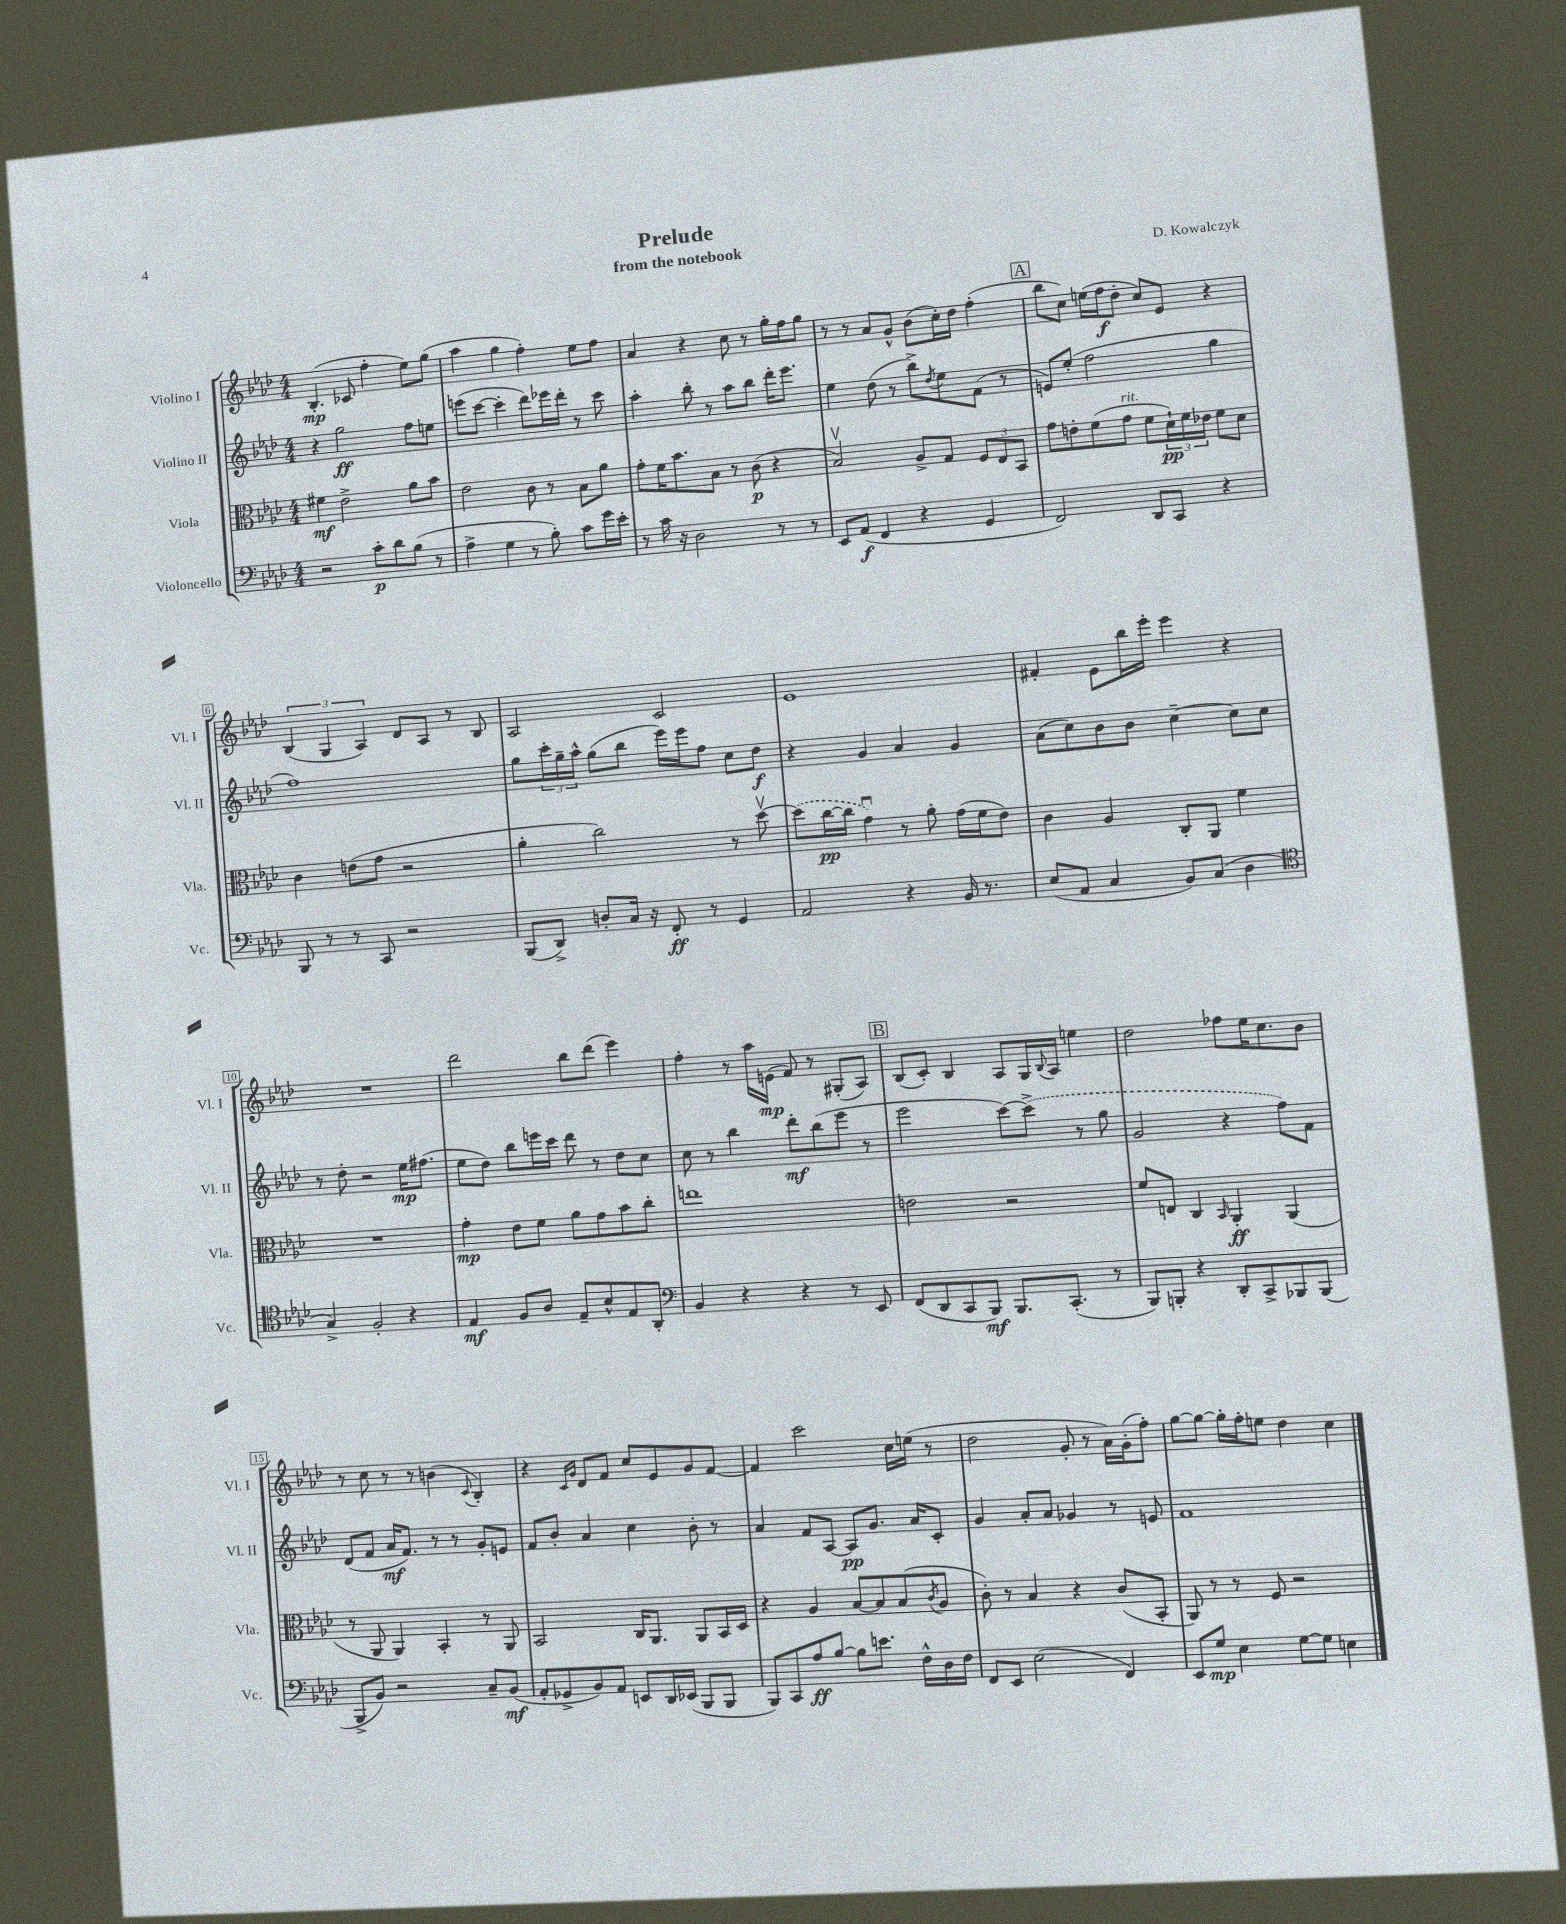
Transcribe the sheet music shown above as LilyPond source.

\header { title = "Prelude" composer = "D. Kowalczyk" subtitle = "from the notebook" }
<<
\new StaffGroup <<
\new Staff = "s0" \with { instrumentName = "Violino I" shortInstrumentName = "Vl. I" } {
    \clef treble \key aes \major \numericTimeSignature \time 4/4
    bes4.-.\mp( ces'8 f''4-. ees''8) g''8( |
    aes''4 g''4 f''4-.) ees''8 f''8 |
    aes'4 r4 c''8 r8 g''16-. f''16 g''8 |
    r8 r8 aes'8 g'8-^ bes'8( c''16-.) des''16 f''4-.( |
    \mark \markup { \box "A" } bes''8 c''8) e''16( f''16\f des''8-. c''8) ees'8 r4 |
    \tuplet 3/2 { bes4( g4 aes4) } des'8 aes8 r8 bes8 |
    aes2 c'2 |
    ees'1 |
    fis'4-. ees'8 bes''16 ees'''16-. ees'''4 r4 |
    R1 |
    des'''2 bes''8 des'''8( ees'''4) |
    f''4-. r8 aes''16 e'16\mp( f'8) r8 gis8-.( aes8) |
    \mark \markup { \box "B" } bes8( c'8-.) bes4 aes8 g16 \appoggiatura { bes8 } aes16 e''4 |
    des''2 fes''8 ees''16 c''8. bes'8 |
    r8 c''8 r8 r8 b'4( \appoggiatura { c'8 } bes4-.) |
    r4 \grace { c'16 g'16 } des'8 f'8 c''8 ees'8 g'8 f'8~ |
    f'4 c'''2 c''16 e''16( r8 |
    des''2 g'8-. r8 aes'16) g'16-.( f''8-.) |
    g''8~ g''8~ g''16-. f''16-. e''8 des''4 c''4 \bar "|." |
}
\new Staff = "s1" \with { instrumentName = "Violino II" shortInstrumentName = "Vl. II" } {
    \clef treble \key aes \major \numericTimeSignature \time 4/4
    r4 g''2\ff f''8 e''8 |
    e'''8( c'''8~ c'''4-. des'''8) ees'''16 des'''16-. r8 c'''8 |
    aes''4-. bes''8-. r8 aes''8 bes''8 des'''16-. ees'''8. |
    ees''4 des''8( r8 bes''8->) \acciaccatura { des''8 } ees''8 f'8( r8 |
    \mark \markup { \box "A" } e'8) ees''8-.( f''2 g''4 |
    f''1) |
    g''8 \tuplet 3/2 { c'''16-. g''16-- aes''16-^ } g''8( bes''8 ees'''16) ees'''16 f''8 c''8 des''8\f |
    r4 g'4 aes'4 g'4 |
    aes'8( c''8) bes'8 bes'8 c''4~-- c''8 c''8 |
    r8 des''8-. r2 ees''16\mp fis''8.( |
    ees''8 des''8) bes''8 e'''16 c'''16 des'''8 r8 des''8 c''8 |
    c''8 r8 bes''4 des'''8-.\mf bes''8( ees'''8 r8 |
    \mark \markup { \box "B" } ees'''2 c'''8~) \once \slurDashed c'''8->( r8 g''8 |
    g'2 r4 f''8) f'8 |
    des'8( f'8 aes'16\mf f'8.) r8 r8 g'8-. e'8 |
    f'8 bes'8-. aes'4 c''4 bes'8-. r8 |
    aes'4 f'8 aes8~ aes8\pp g'8. aes'16 c'8-. |
    g'4 aes'8-. aes'8 ges'4 r8 e'8 |
    f'1 \bar "|." |
}
\new Staff = "s2" \with { instrumentName = "Viola" shortInstrumentName = "Vla." } {
    \clef alto \key aes \major \numericTimeSignature \time 4/4
    fis'4\mf ees'2-> aes'8 bes'8 |
    ees'2 c'8 r8 bes8 aes'8 |
    g'8-. f'16 bes'8. bes8 r8 c'8\p( r4 |
    bes2\upbow) aes8-> g8 \tuplet 3/2 { f8 ees8 bes,8 } |
    \mark \markup { \box "A" } g'8 e'8-. f'8( g'8^\markup { \italic "rit." } f'8 \tuplet 3/2 { des'16-!\pp) f'16 ees'16 } f'8 des'8 |
    c'4 e'8( g'8 r2 |
    aes'4-. c''2) r8 des''8~\upbow |
    \once \slurDashed des''8( c''16~\pp c''16 g'4\downbow) r8 aes'8-. g'16( f'16 ees'8) |
    c'4 aes4 c8-. aes,8 f'4 |
    R1 |
    g'4-.\mp ees'8 f'8 aes'8 g'8 bes'8 c''8-. |
    e''1 |
    \mark \markup { \box "B" } e'2 r2 |
    f'8 e8 c4 \grace { bes,16 } aes,4-.\ff aes,4( |
    r8 aes,8 aes,4) bes,4-. r8 aes,8 |
    bes,2 c16 aes,8. aes,8 bes,16 des16 |
    r4 aes4 bes8~ bes8 bes8( \acciaccatura { c'8 } aes8 |
    c'8-.) r8 bes4 r4 c'8( bes,8-. |
    aes,8) r8 r8 f8 r2 \bar "|." |
}
\new Staff = "s3" \with { instrumentName = "Violoncello" shortInstrumentName = "Vc." } {
    \clef bass \key aes \major \numericTimeSignature \time 4/4
    r2 c'8-.\p des'8 bes8( r8 |
    aes4-> g4 r8 bes8-.) c'8 g'16 ees'16-. |
    r8 c'16 r16 des2 r8 r8 |
    ees,8 aes,8\f( f,4 r4 g,4 |
    \mark \markup { \box "A" } f,2) des,8 c,8 r4 |
    bes,,8 r8 r8 c,8 r2 |
    bes,,8( des,8->) d8-. c16 r16 f,8-.\ff r8 g,4 |
    aes,2 r4 bes,16 r8. |
    ees8( aes,8 c4 bes,8) c8( des4 |
    \clef tenor g4->) f2-. r4 |
    ees4\mf f8 aes8 ees8-- bes8-^ ees8 aes,8-. |
    \clef bass bes,4 r4 r4 r8 ees,8 |
    \mark \markup { \box "B" } f,8( des,8 c,8 bes,,8\mf) bes,,8. c,8.-.( r8 |
    bes,,8) b,,8-. r4 des,8-. c,8-> bes,,8 bes,,8( |
    bes,,8-> bes,8) r2 c8-- bes,8\mf( |
    aes,8-. ges,8-> bes,8) aes,8 e,8 des,16 ees,16( bes,,8 bes,,8 |
    bes,,8) c,8 aes8\ff bes8~ bes8 e'8. f16-^ des16 f16 |
    f,8 ees,8 ees2( f,4) |
    ees,8 g8\mp ees4 g8~ g8 e4 \bar "|." |
}
>>
>>
\layout { \context { \Score \override BarNumber.stencil = #(make-stencil-boxer 0.1 0.3 ly:text-interface::print) } }
